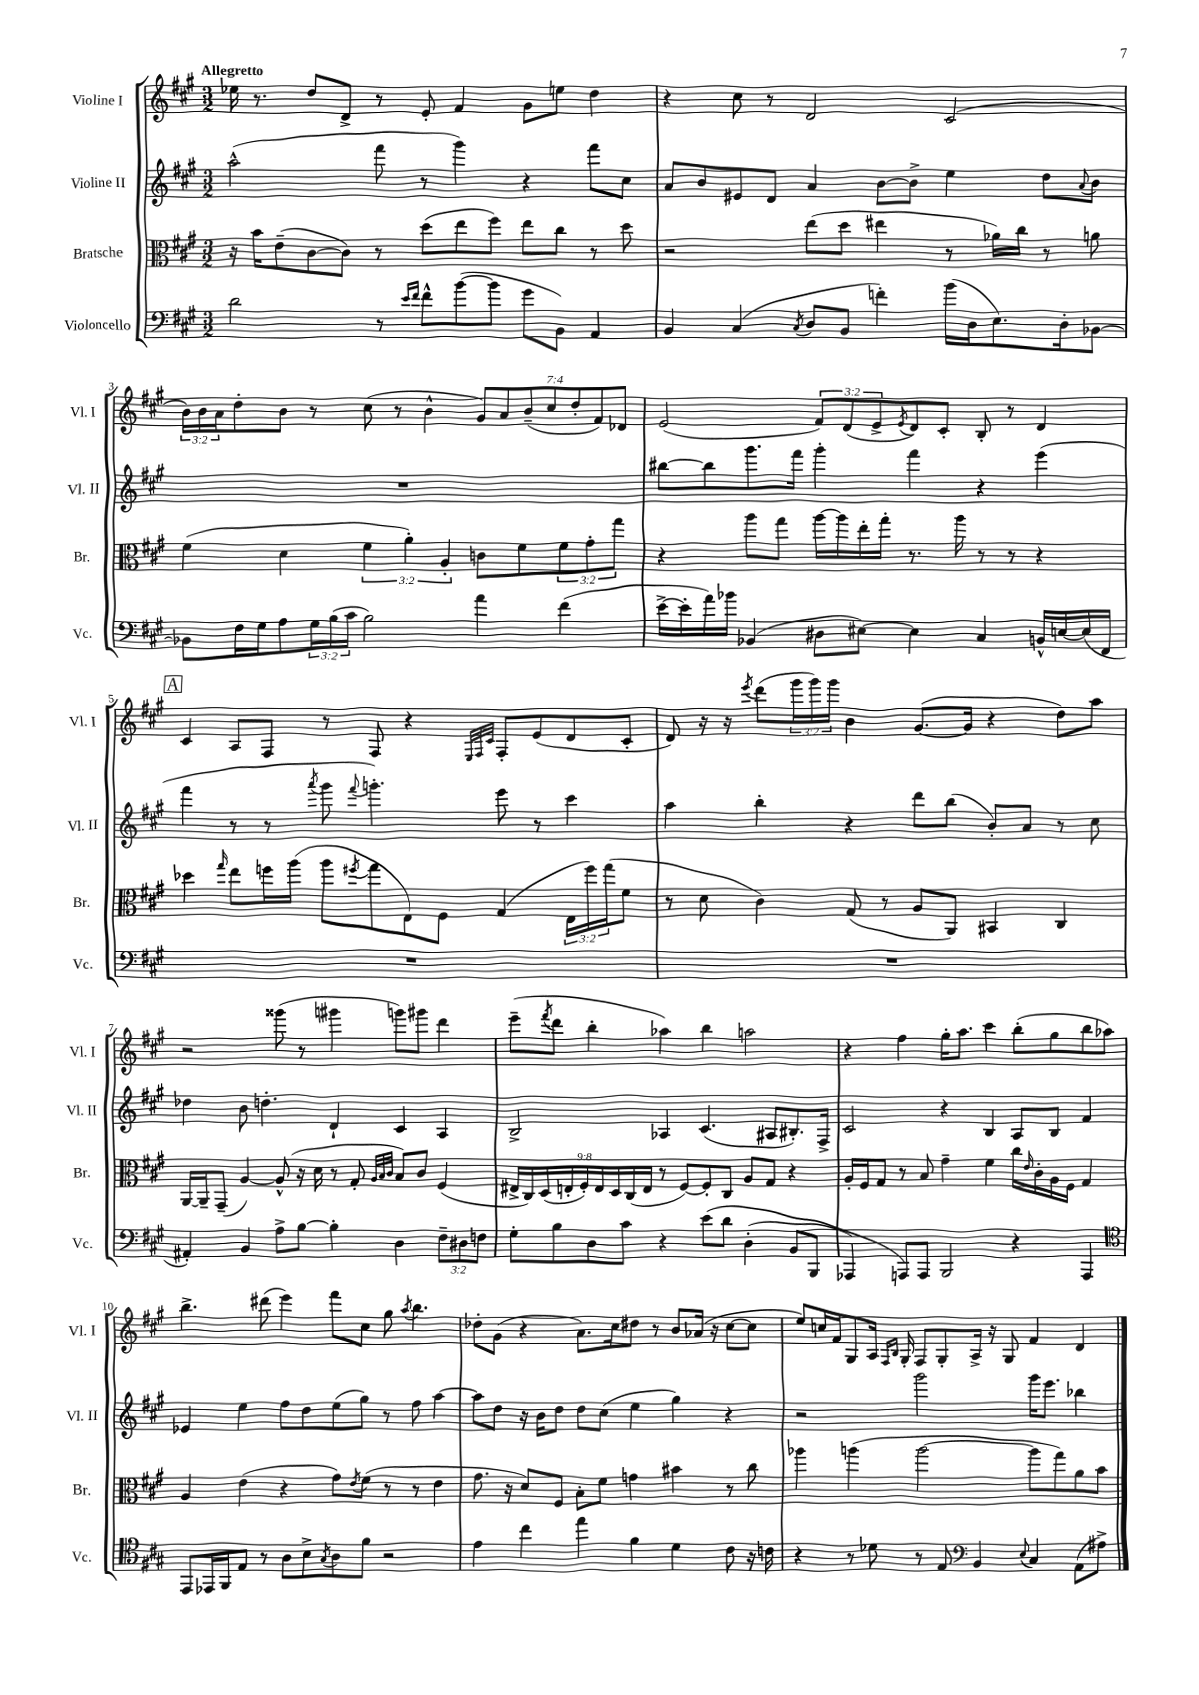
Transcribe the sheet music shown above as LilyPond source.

<<
\new StaffGroup <<
\new Staff = "s0" \with { instrumentName = "Violine I" shortInstrumentName = "Vl. I" } {
    \clef treble \key a \major \numericTimeSignature \time 3/2 \override Staff.TupletNumber.text = #tuplet-number::calc-fraction-text \tempo "Allegretto"
    ees''16 r8. d''8 d'8-> r8 e'8-. fis'4 gis'8 e''8 d''4 |
    r4 cis''8 r8 d'2 cis'2( |
    \tuplet 3/2 { b'16) b'16 a'16 } d''8-. b'8 r8 cis''8( r8 b'4-^ \tuplet 7/4 { gis'8) a'8 b'8--( cis''8 d''8-. fis'8) des'8 } |
    e'2( \tuplet 3/2 { fis'8) d'8( e'8-> } \acciaccatura { e'8 } d'8) cis'8-. b8-. r8 d'4 |
    \mark \markup { \box "A" } cis'4 a8 fis8 r8 fis8 r4 \grace { e32 fis32 cis'32 } fis8-. e'8( d'8 cis'8-. |
    d'8) r16 r16 \acciaccatura { e'''8 } d'''8( \tuplet 3/2 { gis'''16 gis'''16) gis'''16 } b'4 gis'8.~( gis'16 r4 d''8) a''8 |
    r2 gisis'''8( r8 gis'''4 g'''8) gis'''8 d'''4 |
    e'''8--( \acciaccatura { fis'''8 } d'''8 b''4-. aes''4) b''4 a''2 |
    r4 fis''4 gis''16-. a''8. cis'''4 b''8-.( gis''8 b''8 aes''8) |
    b''4.-> dis'''8( e'''4) fis'''8 cis''8 gis''8 \acciaccatura { a''8 } b''4. |
    des''8-. gis'8( r4 a'8.) cis''16 dis''8 r8 b'8 aes'16( r16 cis''8~ cis''8 |
    e''8) c''16 fis'16 gis8 a16 \grace { fis16 b16 } gis16-. fis8 gis8-. a16-> r16 gis8 fis'4 d'4 \bar "|." |
}
\new Staff = "s1" \with { instrumentName = "Violine II" shortInstrumentName = "Vl. II" } {
    \clef treble \key a \major \numericTimeSignature \time 3/2
    a''2-^( fis'''8 r8 gis'''4) r4 fis'''8 cis''8 |
    a'8 b'8 eis'8 d'8 a'4 b'8~ b'8-> e''4 d''8 \appoggiatura { a'8 } b'8 |
    R1. |
    bis''8~ bis''8 gis'''8. fis'''16 gis'''4-. fis'''4 r4 e'''4( |
    \mark \markup { \box "A" } fis'''4 r8 r8 \acciaccatura { a'''8 } gis'''8 \appoggiatura { fis'''8 } g'''4.-.) e'''8 r8 cis'''4 |
    a''4 b''4-. r4 d'''8 b''8( b'8-.) a'8 r8 cis''8 |
    des''4 b'8 d''4.-. d'4-! cis'4 a4 |
    b2-> aes4 cis'4.( ais8 bis8.-.) fis16-> |
    cis'2 r4 b4 a8 b8 fis'4 |
    ees'4 e''4 fis''8 d''8 e''8( gis''8) r8 fis''8 a''4~ |
    a''8 d''8 r16 b'16 d''8 d''8 cis''8( e''4 gis''4) r4 |
    r2 gis'''2 gis'''16 e'''8. bes''4 \bar "|." |
}
\new Staff = "s2" \with { instrumentName = "Bratsche" shortInstrumentName = "Br." } {
    \clef alto \key a \major \numericTimeSignature \time 3/2 \override Staff.TupletNumber.text = #tuplet-number::calc-fraction-text
    r16 b'16 e'8--( cis'8~ cis'8) r8 d''8( e''8 fis''8) e''8 cis''8 r8 d''8 |
    r2 e''8( d''8 eis''4 r8 aes'16) cis''16 r8 a'8 |
    fis'4( d'4 \tuplet 3/2 { fis'4 a'4-.) a4-. } c'8 fis'8 \tuplet 3/2 { fis'8 gis'8-. gis''8 } |
    r4 a''8 gis''8 a''16~ a''16 e''16-. gis''16-. r8. a''16 r8 r8 r4 |
    \mark \markup { \box "A" } des''4 \grace { gis''16 } e''8 f''16 a''16( a''8 \acciaccatura { fis''8 } gis''8 e8) fis8 gis4( \tuplet 3/2 { e16 fis''16) gis''16( } fis'8 |
    r8 d'8 cis'4) gis8( r8 a8 a,8) bis,4 cis4 |
    a,16~ a,16-- gis,8--( a4~) a8-^( r16 d'16 r8 gis8-. \grace { a32 b32 cis'32 } b8) cis'8 fis4( |
    \tuplet 9/8 { eis16-> cis16) d16( e16-. fis16-.) e16 d16 cis16( e16 } r8 fis8~) fis8-. cis8 a8 gis8 r4 |
    a16-. fis16 gis8 r8 b8 gis'4-- fis'4 cis''16 \grace { e'16 } cis'16-. a16 fis16 gis4 |
    a4 e'4( r4 gis'8) \acciaccatura { e'8 } fis'8( r8 r8 e'4 |
    gis'8. r16 d'8) fis8 b8-. fis'8 g'4 bis'4 r8 cis''8 |
    aes''4 a''4( a''2~ a''8 gis''8) a'8 b'8 \bar "|." |
}
\new Staff = "s3" \with { instrumentName = "Violoncello" shortInstrumentName = "Vc." } {
    \clef bass \key a \major \numericTimeSignature \time 3/2 \override Staff.TupletNumber.text = #tuplet-number::calc-fraction-text
    d'2 r8 \grace { e'16 fis'16 } fis'8-^ b'8~( b'8 gis'8 b,8) a,4 |
    b,4 cis4( \acciaccatura { cis8 } d8 b,8 f'4-.) b'16( d16 e8.) d16-. bes,8~ |
    bes,8 fis16 gis16 a8 \tuplet 3/2 { gis16 b16( cis'16 } b2) a'4 fis'4( |
    e'16~-> e'16-. a'16) bes'16 bes,4( dis8 eis8~) eis4 cis4 b,16-^ e16~ e16( fis,16 |
    \mark \markup { \box "A" } R1. |
    R1. |
    ais,4-.) b,4 a8-> b8~ b4-. d4 \tuplet 3/2 { fis8-- dis8 f8 } |
    gis8-. b8 d8 cis'8 r4 e'8\( d'8 d4-.( b,8 b,,8 |
    aes,,4) a,,8\) a,,8 b,,2 r4 a,,4 |
    \clef tenor e,8 ees,16 fis,16 e8 r8 a8 b8-> \acciaccatura { gis8 } a8 fis'8 r2 |
    e'4 cis''4 e''4 fis'4 d'4 cis'8 r16 c'16 |
    r4 r8 des'8 r8 e8 \clef bass b,4 \appoggiatura { e8 } cis4 a,8( ais8->) \bar "|." |
}
>>
>>
